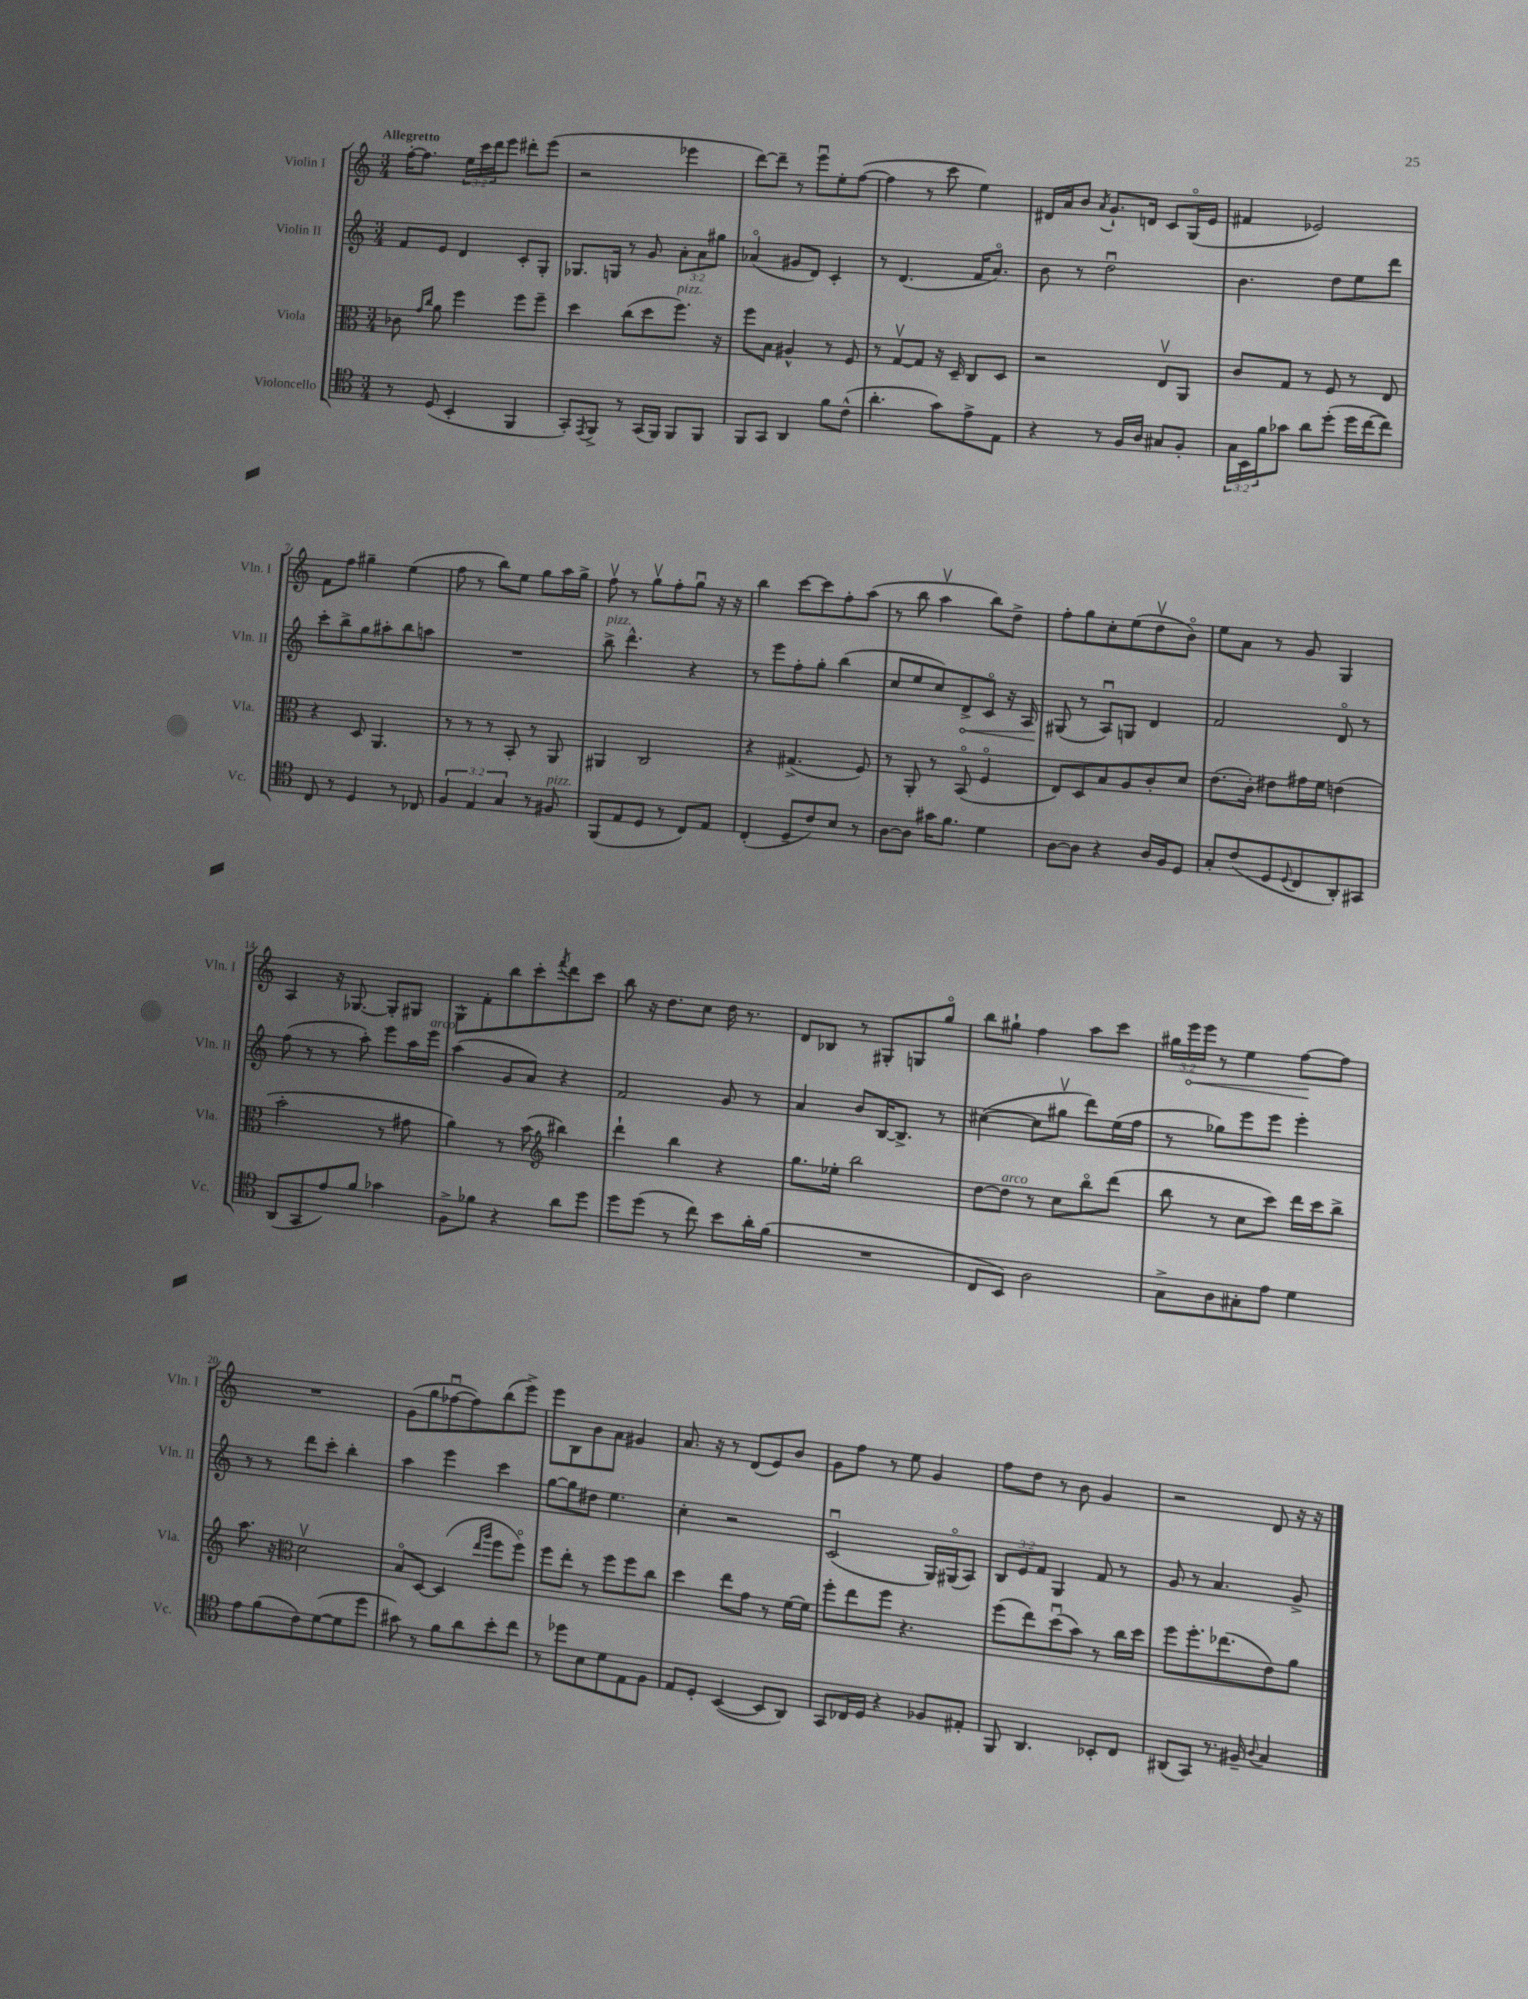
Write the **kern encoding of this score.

**kern	**kern	**kern	**kern
*staff4	*staff3	*staff2	*staff1
*clefC4	*clefC3	*clefG2	*clefG2
*k[]	*k[]	*k[]	*k[]
*M3/4	*M3/4	*M3/4	*M3/4
8r	8c-	8f	[16ff'
.	.	.	8.ff]
.	16qqg	.	.
.	16qqcc	.	.
(8D	8a	8e	.
4BB'	4ff	4d	24ee
.	.	.	24ccc
.	.	.	24ddd
.	.	.	8eee
4FF	8ff	8c'	8ddd#'
.	8ff~	8G'	(8eee
=	=	=	=
8GG')	4dd	8.G-	2r
8qEE	.	.	.
8FF^	.	.	.
.	.	16G	.
8r	(8cc	8r	.
(16GG	8dd	8g	.
16FF)	.	.	.
8FF	8.ff)	12a'	4eee-
.	.	12a	.
8FF	.	.	.
.	.	12gg#	.
.	16r	.	.
=	=	=	=
8FF	8ff	(4a-o	[8ddd)
8GG	8B	.	8ddd~]
4AA	4A#^^	8g#	8r
.	.	8d)	8eeeu
8f	8r	4c'	8ee'
(8c^^	8F	.	([8ff
=	=	=	=
4.a'	8r	8r	4ff]
.	[8Gv	(4.d	.
.	8G]	.	8r
8g)	16r	.	8ccc
.	16D~	.	.
8e^	8C	16f	4ee)
.	.	8.ao)	.
8E	8D	.	.
=	=	=	=
4r	2r	8b	16d#
.	.	.	16a
.	.	8r	8b
.	.	.	8qa
8r	.	2ddu	8.g`
16F	.	.	.
16A	.	.	16d
8G#	8Ev	.	8c
8F'	8AA	.	(16Go
.	.	.	16e
=	=	=	=
24G	8c	4.b	4f#
24BB	.	.	.
24f	.	.	.
8g-	8G	.	.
8a	8r	.	2e-)
(8dd'	8F	8dd	.
16dd	8r	8ee	.
[16cc	.	.	.
8cc])	8E	8ddd	.
=	=	=	=
8C	4r	8ccc'	8f
8r	.	8bb^	8ff
4D	8D	8gg	4gg#~
.	4.AA	8aa#'	.
8r	.	8bb	(4ee
8C-	.	8aa	.
=	=	=	=
6F	8r	2.r	8ff
.	8r	.	8r
6E	.	.	.
.	8r	.	8bb)
6G	.	.	.
.	8BB'	.	8ee
8r	8r	.	8gg
8F#	8AA	.	16aa
.	.	.	16gg^
=	=	=	=
(8FF	4AA#	8bb^	8ffv
8E	.	4.ddd^^	8r
8D	2C	.	8ggv
8r	.	.	8ff'
8C)	.	4r	8ggu
8E	.	.	16r
.	.	.	16r
=	=	=	=
(4C'	4r	8r	4bb
.	.	8eee	.
8D~	(4.G#^	8ff'	[8ccc
8c)	.	8gg'	8ccc]
8B	.	(4bb	8ff'
8r	8F)	.	(8aa
=	=	=	=
[8A	8r	8cc	8r
8A]	8AA'	8ee	8bb
16g#	8r	8cc)	4aav
8.f	.	.	.
.	(8BBo	8d^	.
4d	4Fo	8co	8bb)
.	.	16r	8dd^
.	.	16A	.
=	=	=	=
[8A	8E)	(8G#	8ff'
8A]	8D	8r	8gg
4r	8B	8Au)	8cc'
.	8A	8G	(8ee
16A	8c'	4d	8ddv
16F	.	.	.
8D	8d	.	8bo)
=	=	=	=
8G'	(8.e	2f	8ee
(8c	.	.	8a
.	16c')	.	.
8D	8e#	.	8r
8qqD	.	.	.
8C	16g#	.	8g
.	16f	.	.
8AA')	(4e	8do	4G
8GG#	.	8r	.
=	=	=	=
(8AA	2b'	(8ff	4A
8GG	.	8r	.
8e)	.	8r	16r
.	.	.	[8.G-
8f	.	8aa')	.
4g-	8r	8eee	8G-']
.	8g#	16aa	8G#
.	.	16eee	.
=	=	=	=
8F^	4a)	(4aa	8G^^
8f-	.	.	8f'
4r	8r	8g	8bb
.	(8b	8a)	8ccc'
*	*clefG2	*	*
.	.	.	8qfff
8a	4bb#)	4r	8ddd
8dd	.	.	8ccc
=	=	=	=
8dd	4ddd`	2f	8bb
(8dd	.	.	16r
.	.	.	8.dd
8r	4bb	.	.
8cc)	.	.	8cc
8b	4r	8g	16dd
.	.	.	8.r
16a'	.	8r	.
(16f	.	.	.
=	=	=	=
2.r	8.gg	4a	8d
.	.	.	8B-
.	16ee-'	.	.
.	2bb	8b	8r
.	.	[16B	8G#'
.	.	8.B^]	.
.	.	.	8G
.	.	8r	8ggo
=	=	=	=
8C	[8dd	([4cc#	8bb
8BB)	8dd]	.	8gg#`
2A	8r	8cc#]	4ff
.	8cc	8gg#v	.
.	8bbo	8ddd)	8aa
.	(8ddd	(16ee	8ccc
.	.	16ff	.
=	=	=	=
8G^	8bb	8r	24gg#
.	.	.	24eee
.	.	.	24eee
8A	8r	8gg-)	8r
8G#'	8cc	8eee	4ee
8e	8ccc)	8eee	.
4d	16ddd	4eee'	[8ff
.	16ccc	.	.
.	8bb^	.	8ff]
=	=	=	=
8e	8.aa	8r	2.r
(8f	.	8r	.
.	16r	.	.
*	*clefC3	*	*
8c)	2dv	8ddd	.
([8d	.	8ccc'	.
8d]	.	4bb'	.
8dd	.	.	.
=	=	=	=
8g#)	8Bo	4aa	(8g
8r	[8D	.	8gg
8f	(4D]	4eee	[8ff-u
8a	.	.	8ff-])
.	16qqee	.	.
.	16qqaa	.	.
8b'	8ff	4ccc	(8bb
8cc	8ffo)	.	8eee^)
=	=	=	=
8r	8ff	[8gg	8eee
8dd-	8ee'	8gg]	8B
8B	8r	8dd#	8b
8d	8ff	4.ee	8a
8E	8ff	.	4g#
8F	8cc	.	.
=	=	=	=
8E	4dd	4cc'	8.a
8D'	.	.	.
.	.	.	16r
([4BB	8ee	2r	8r
.	8g	.	(8d
8BB]	8r	.	8e)
8AA)	[16f	.	8b
.	16f]	.	.
=	=	=	=
8GG	8ff'	(2cu	8g
16C-	8ee	.	8ff
16D	.	.	.
4r	8ff	.	8r
.	4.r	.	8ee
8F-	.	16G)	4g
.	.	(16G#o	.
8E#'	.	8A)	.
=	=	=	=
8FF	(8ff	12B	8ff
.	.	12e	.
4.AA	8ee)	.	8dd
.	.	12f	.
.	(8ddu	4G	8r
.	8b)	.	8b
8BB-'	8r	8f	4g
8C	16cc	8r	.
.	16dd	.	.
=	=	=	=
(8AA#	8ff	8g	2r
8GG)	8.ff'	8r	.
8.r	.	4.a	.
.	(8.ee-	.	.
16F#~	.	.	.
8qqA	.	.	.
4G	8e)	.	8d
.	8a	8g^	16r
.	.	.	16r
==	==	==	==
*-	*-	*-	*-
